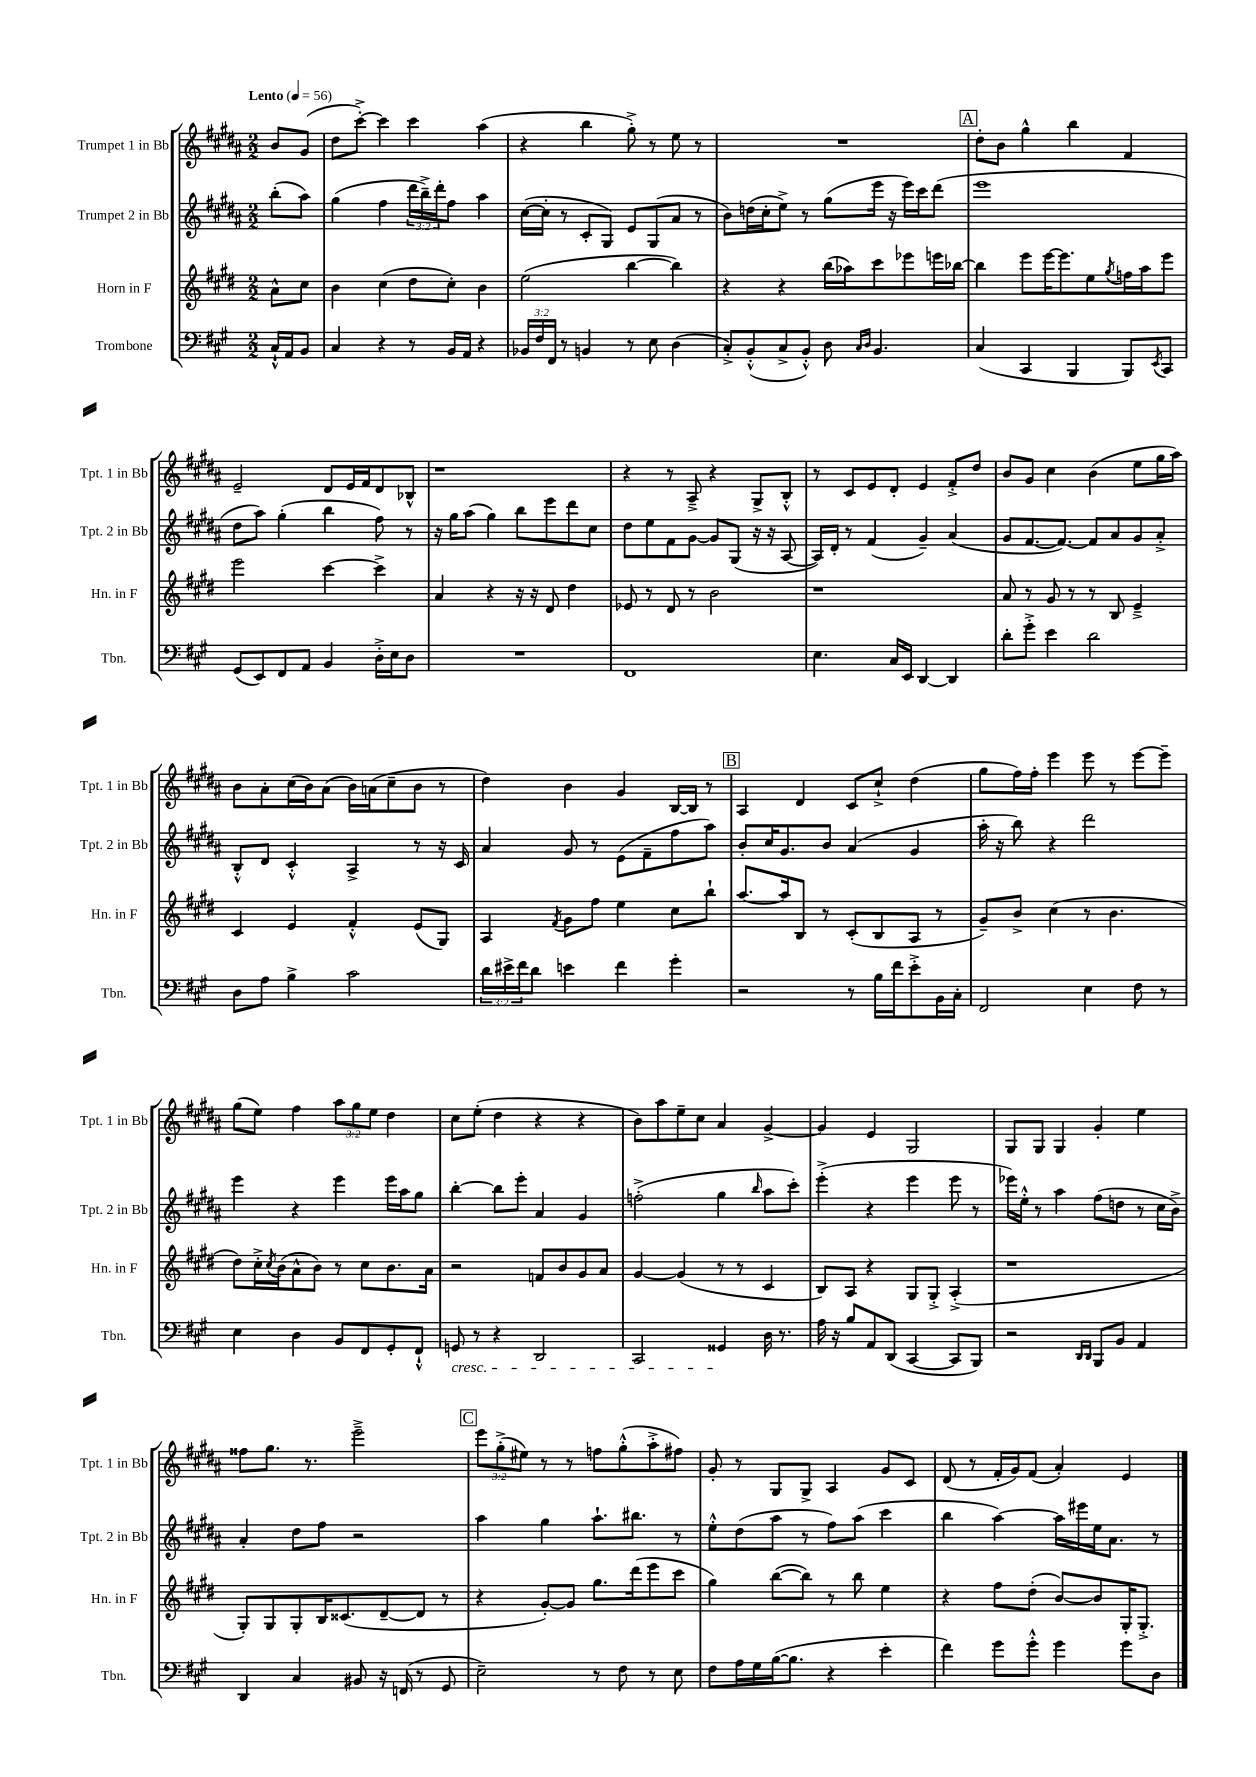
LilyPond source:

<<
\new StaffGroup <<
\new Staff = "s0" \with { instrumentName = "Trumpet 1 in Bb" shortInstrumentName = "Tpt. 1 in Bb" } {
    \clef treble \key b \major \numericTimeSignature \time 2/2 \override Staff.TupletNumber.text = #tuplet-number::calc-fraction-text \partial 4 \tempo "Lento" 4 = 56
    b'8 gis'8( |
    dis''8 cis'''8~-.->) cis'''4 cis'''4 ais''4( |
    r4 b''4 gis''8-.->) r8 e''8 r8 |
    R1 |
    \mark \markup { \box "A" } dis''8-. b'8 gis''4-^ b''4 fis'4 |
    e'2-- dis'8 e'16 fis'16 dis'8 bes8-^ |
    r1 |
    r4 r8 ais8---> r4 gis8-> b8-.-^ |
    r8 cis'8 e'8 dis'8-. e'4 fis'8-.-> dis''8 |
    b'8 gis'8 cis''4 b'4( e''8 gis''16 ais''16) |
    b'8 ais'8-. cis''16( b'16) ais'8( b'16) a'16( cis''8-- b'8 r8 |
    dis''4) b'4 gis'4 b16~ b16 r8 |
    \mark \markup { \box "B" } ais4 dis'4 cis'8 cis''8-!-> dis''4( |
    gis''8 fis''16) fis''16-. e'''4 e'''8 r8 e'''8~ e'''8-- |
    gis''8( e''8) fis''4 \tuplet 3/2 { ais''8 gis''8 e''8 } dis''4 |
    cis''8 e''8-.( dis''4 r4 r4 |
    b'8) ais''8 e''8-- cis''8 ais'4 gis'4~-> |
    gis'4 e'4 gis2 |
    gis8 gis8 gis4 gis'4-. e''4 |
    fisis''8 gis''8. r8. e'''2---> |
    \mark \markup { \box "C" } \tuplet 3/2 { e'''8 gis''8-.->( eis''8) } r8 r8 f''8 gis''8-.-^( ais''8-.-> fis''8) |
    gis'8-. r8 gis8 gis8-> ais4 gis'8 cis'8 |
    dis'8( r8 fis'16-. gis'16) fis'8( ais'4-.) e'4 \bar "|." |
}
\new Staff = "s1" \with { instrumentName = "Trumpet 2 in Bb" shortInstrumentName = "Tpt. 2 in Bb" } {
    \clef treble \key b \major \numericTimeSignature \time 2/2 \override Staff.TupletNumber.text = #tuplet-number::calc-fraction-text \partial 4
    b''8-.( ais''8) |
    gis''4( fis''4 \tuplet 3/2 { dis'''16 b''16--->) dis'''16-. } fis''8 ais''4 |
    cis''16~( cis''16-. r8 cis'8-. gis8) e'8 gis8( ais'8 r8 |
    b'8) d''16( cis''16-. e''8->) r8 gis''8( e'''16 r16 e'''16) cis'''16 dis'''8( |
    \mark \markup { \box "A" } e'''1 |
    dis''8 ais''8) gis''4-.( b''4 fis''8) r8 |
    r16 gis''16 ais''8( gis''4) b''8 e'''8 dis'''8 cis''8 |
    dis''8 e''8 fis'8 gis'8~ gis'8 gis8( r16 r16 ais8~ |
    ais16) dis'16-. r8 fis'4( gis'4--) ais'4( |
    gis'8 fis'8.~ fis'8.~) fis'8 ais'8 gis'8 ais'8-.-> |
    b8-.-^ dis'8 cis'4-.-^ ais4-> r8 r16 cis'16 |
    ais'4 gis'8 r8 e'8( fis'8-- fis''8 ais''8) |
    \mark \markup { \box "B" } b'8-. cis''16 gis'8. b'8 ais'4( gis'4 |
    ais''16-. r16 b''8) r4 dis'''2 |
    e'''4 r4 e'''4 e'''16 ais''16 gis''8 |
    b''4~-. b''8 e'''8-. ais'4 gis'4 |
    f''2-.->( gis''4 \grace { b''16 } ais''8 cis'''8-.) |
    e'''4-.->( r4 e'''4 e'''8 r8 |
    ees'''16) e''16-.-^ r8 ais''4 fis''8( d''8 r8 cis''16 b'16->) |
    ais'4-. dis''8 fis''8 r2 |
    \mark \markup { \box "C" } ais''4 gis''4 ais''8.-! bis''8. r8 |
    e''8-.-^ dis''8( ais''8 r8 fis''8) ais''8( cis'''4 |
    b''4 ais''4~) ais''16 eis'''16 e''16 ais'8. r8 \bar "|." |
}
\new Staff = "s2" \with { instrumentName = "Horn in F" shortInstrumentName = "Hn. in F" } {
    \clef treble \key e \major \numericTimeSignature \time 2/2 \partial 4
    a'8-^ cis''8 |
    b'4 cis''4( dis''8 cis''8-.) b'4 |
    e''2( b''4~ b''4) |
    r4 r4 b''16( aes''16) cis'''8 ees'''8 e'''16 bes''16~ |
    \mark \markup { \box "A" } bes''4 e'''8 e'''16~ e'''8. e''8 \acciaccatura { gis''8 } f''16 a''16 e'''8 |
    e'''2 cis'''4~ cis'''4-> |
    a'4 r4 r16 r16 dis'8 dis''4 |
    ees'8 r8 dis'8 r8 b'2 |
    r1 |
    a'8 r8 gis'8 r8 r8 b8 e'4---> |
    cis'4 e'4 fis'4-.-^ e'8( gis8) |
    a4 \acciaccatura { fis'8 } gis'8 fis''8 e''4 cis''8 b''8-! |
    \mark \markup { \box "B" } a''8.~ a''16 b8 r8 cis'8-.( b8 a8 r8 |
    gis'8--) b'8-> cis''4( r8 b'4. |
    dis''8) cis''16-.-> \acciaccatura { cis''8 } b'16( a'8-^ b'8) r8 cis''8 b'8. a'16 |
    r2 f'8 b'8 gis'8 a'8 |
    gis'4~ gis'4( r8 r8 cis'4 |
    b8) a8 r4 gis8 gis8-.-> a4-.->( |
    r1 |
    gis8-.) gis8 gis8-. b16 cisis'8.( dis'8~-- dis'8 r8 |
    \mark \markup { \box "C" } r4 gis'8~-.) gis'8 gis''8. dis'''16( e'''8 cis'''8 |
    gis''4) b''8~( b''8) r8 b''8 e''4 |
    r4 fis''8 dis''8-.( b'8~) b'8 gis16-. gis8.-.-> \bar "|." |
}
\new Staff = "s3" \with { instrumentName = "Trombone" shortInstrumentName = "Tbn." } {
    \clef bass \key a \major \numericTimeSignature \time 2/2 \override Staff.TupletNumber.text = #tuplet-number::calc-fraction-text \partial 4
    cis16-!-^ a,16 b,8 |
    cis4 r4 r8 b,16 a,16 r4 |
    \tuplet 3/2 { bes,16 fis16 fis,16 } r8 b,4 r8 e8 d4( |
    cis8-.->) b,8-.-^( cis8-> b,8-.-^) d8 \grace { cis16 d16 } b,4. |
    \mark \markup { \box "A" } cis4( cis,4 b,,4 b,,8) \acciaccatura { e,8 } cis,8 |
    gis,8( e,8) fis,8 a,8 b,4 d16-.-> e16 d8 |
    R1 |
    fis,1 |
    e4. cis16 e,16 d,4~ d,4 |
    d'8-. gis'8-.-> e'4 d'2 |
    d8 a8 b4-> cis'2 |
    \tuplet 3/2 { d'16 eis'16-> fis'16 } d'8 e'4 fis'4 gis'4-. |
    \mark \markup { \box "B" } r2 r8 b16 fis'16 e'8-.-> b,16 cis16-. |
    fis,2 e4 fis8 r8 |
    e4 d4 b,8 fis,8 gis,8-. fis,8-!-^ |
    g,8\cresc r8 r4 d,2 |
    cis,2 gisis,4\! d16 r8. |
    a16 r16 b8 a,8 d,8( cis,4~ cis,8 b,,8) |
    r2 \grace { d,16 d,16 } b,,8 b,8 a,4 |
    d,4 cis4 bis,8 r16 f,16( r8 gis,8 |
    \mark \markup { \box "C" } e2--) r8 fis8 r8 e8 |
    fis8 a16 gis16 b16~( b8. r4 e'4-. |
    fis'4) gis'8 gis'8-.-^ gis'4 gis'8 d8 \bar "|." |
}
>>
>>
\layout { \context { \Score \remove "Bar_number_engraver" } }
